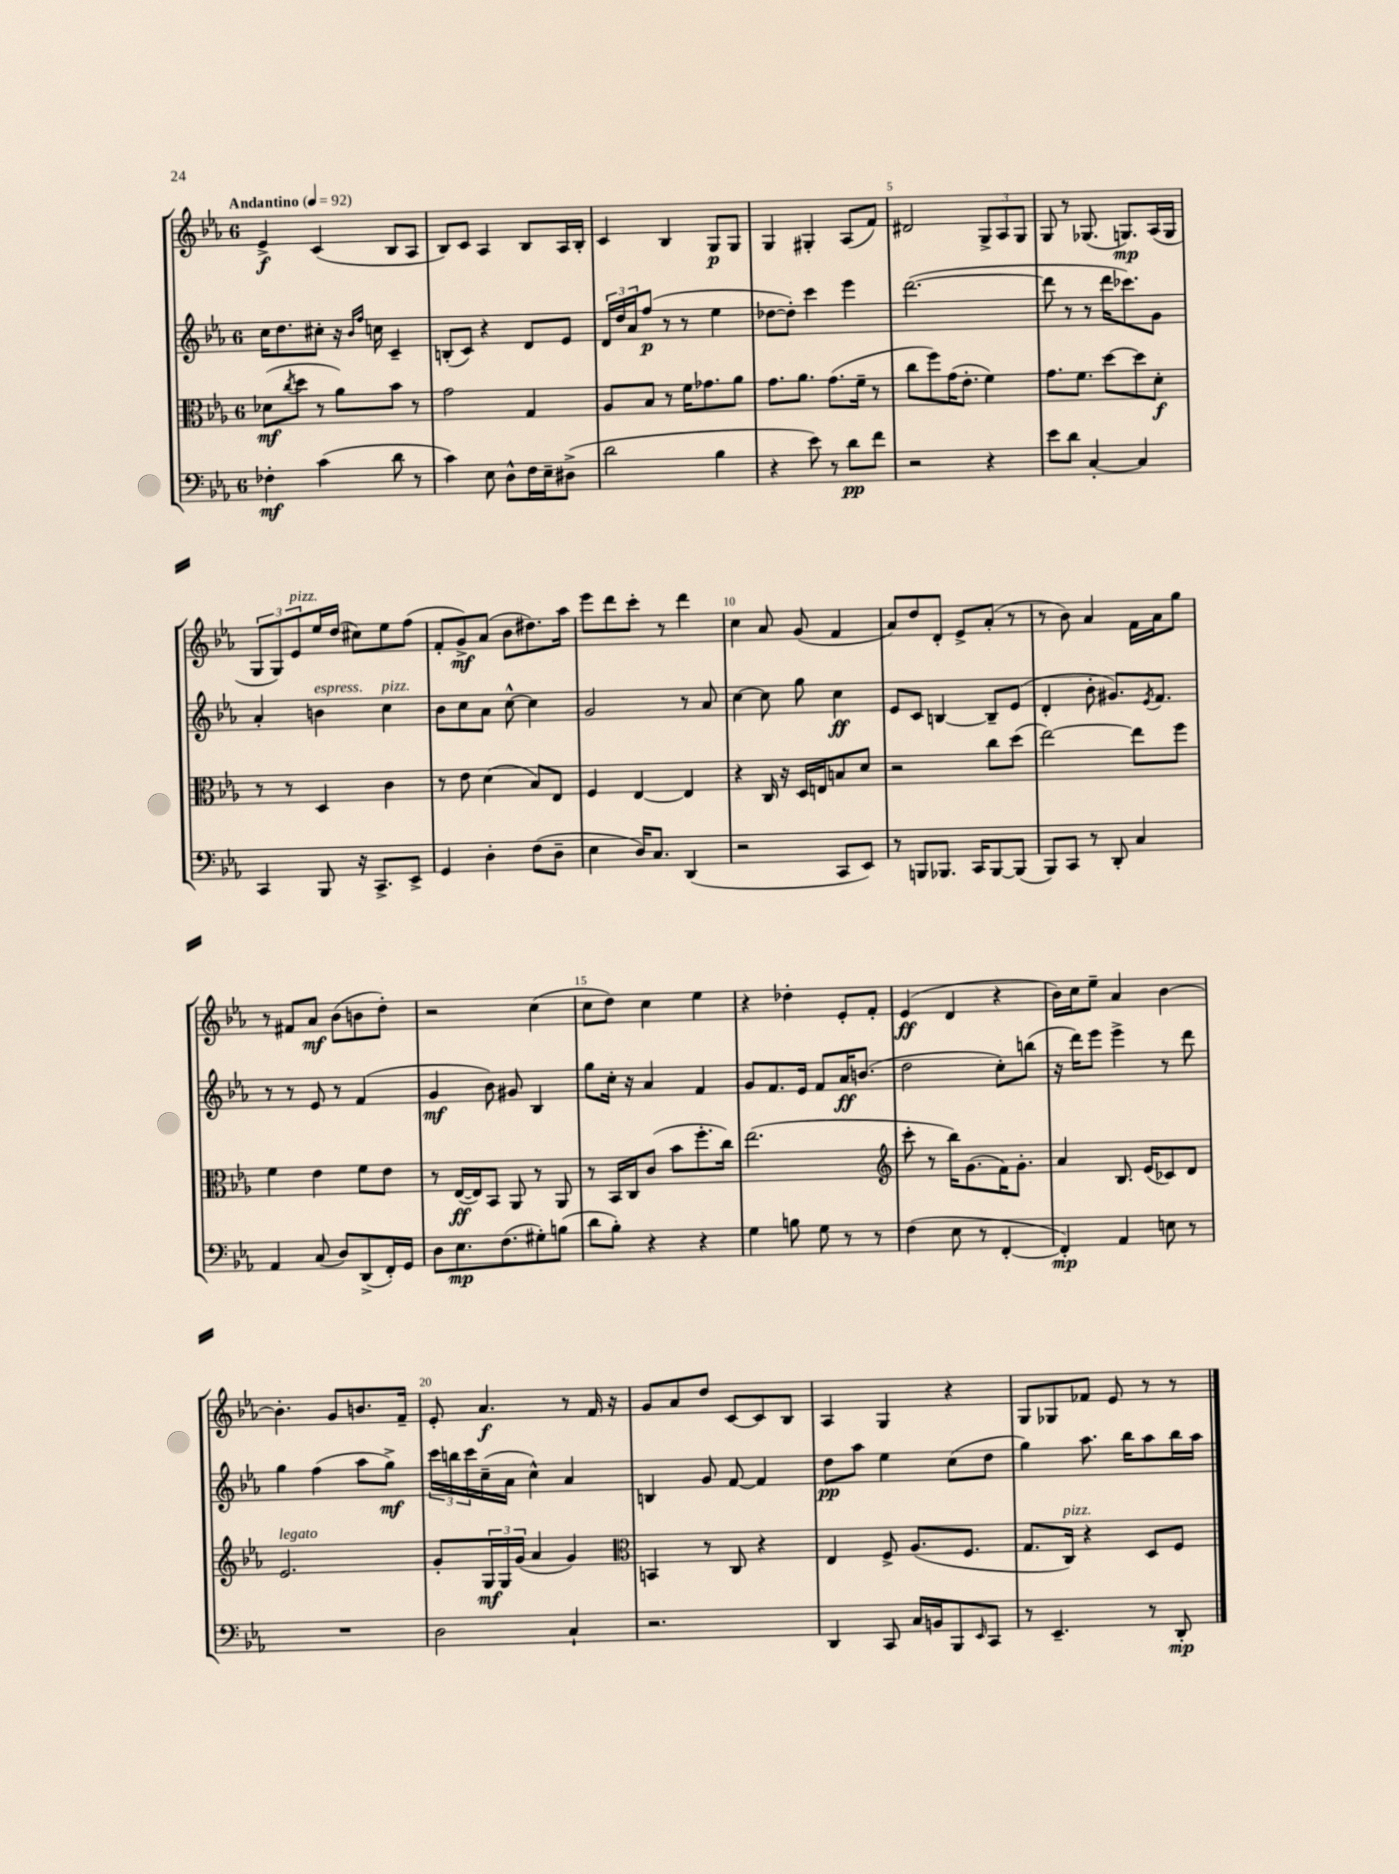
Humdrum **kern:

**kern	**kern	**kern	**kern
*staff4	*staff3	*staff2	*staff1
*clefF4	*clefC3	*clefG2	*clefG2
*k[b-e-a-]	*k[b-e-a-]	*k[b-e-a-]	*k[b-e-a-]
*M6/8	*M6/8	*M6/8	*M6/8
*MM92	*MM92	*MM92	*MM92
4F-'	(8d-	16cc	4e-^
.	.	8.dd	.
.	8qcc	.	.
.	8dd	.	.
(4c	8r	8cc#'	(4c
.	8a-)	16r	.
.	.	16qqb-	.
.	.	16qqff	.
.	.	16cc	.
8d	8b-	4c~	8B-
8r	8r	.	8A-
=	=	=	=
4c)	2g	(8B'	8B-)
.	.	8c)	8c
8E-	.	4r	4A-
8D^^	.	.	.
16F	4G	8d	8B-
16E-~	.	.	.
(8D#^	.	8e-	16A-
.	.	.	16B-'
=	=	=	=
2d	8A-	24d	4c
.	.	24dd	.
.	.	24a-	.
.	8B-	(8ff	.
.	8r	8r	4B-
.	16f	8r	.
.	8.g-	.	.
4B-	.	4ee-	8G
.	8a-	.	8G
=	=	=	=
4r	8.g	[8dd-	4G
.	.	8dd-'])	.
.	8.a-	.	.
8e-)	.	4ccc	4G#'
8r	(8.g	.	.
8d	.	4eee-	(8A-
.	16f~	.	.
8f	8r	.	8f)
=	=	=	=
2r	8cc	([2.ddd	2d#
.	8ff)	.	.
.	(16g	.	.
.	8.e-'	.	.
4r	4f)	.	12G^
.	.	.	12A-
.	.	.	12G
=	=	=	=
8e-	8.g	8ddd]	8G
8d	.	8r	8r
.	8.f	.	.
[4C'	.	8r	(8.G-
.	[8dd	16ddd	.
.	.	8.ccc-)	8.G)
4C]	8dd]	.	.
.	8d'	8g	(16A-
.	.	.	16G
=	=	=	=
4CC	8r	4a-'	12G
.	.	.	12G)
.	8r	.	.
.	.	.	12e-
8BBB-	4D	4b	16ee-
.	.	.	(16dd
16r	.	.	8cc#)
8.CC^	.	.	.
.	4c	4cc	8ee-
8EE-^	.	.	(8ff
=	=	=	=
4GG	8r	8b-	8f'
.	8e-	8cc	8g^)
4D'	(4d	8a-	(8a-
.	.	[8cc^^	8b-
(8F	8B-)	4cc]	8.dd#)
8D~	8E-	.	.
.	.	.	16aa-
=	=	=	=
4E-	4F	2g	8eee-
.	.	.	8ddd
16D)	[4E-	.	8ccc'
8.C	.	.	.
.	.	.	8r
(4DD	4E-]	8r	4ddd
.	.	8a-	.
=	=	=	=
2r	4r	[4cc	4cc
.	16C	8cc]	8a-
.	16r	.	.
.	16D	8gg	(8g
.	16E	.	.
8CC	8B	4cc	4f
8EE-)	8d	.	.
=	=	=	=
8r	2r	8e-	8a-)
8BBB	.	8c	8dd
8.BBB-	.	[4B	8d'
.	.	.	8e-^
16CC	.	.	.
[8BBB-	8cc	8B~]	(8a-'
(8BBB-]	(8dd	(8e-	8r
=	=	=	=
8BBB-)	[2ee-)	4d'	8r
8CC	.	.	8b-)
8r	.	8b-'	4a-
8DD'	.	8.g#)	.
4C	8ee-]	.	16f
.	.	8qe-	.
.	.	8.f	16a-
.	8ff	.	8gg
=	=	=	=
4AA-	4f	8r	8r
.	.	8r	8f#
(8C	4e-	8e-	8a-
8D)	.	8r	(8b-
(8DD^	8f	(4f	8b
16FF')	8e-	.	8dd')
16GG	.	.	.
=	=	=	=
8D	8r	4g	2r
8.E-	([16E-	.	.
.	16E-])	.	.
.	8BB-	8b-)	.
(8.F	.	.	.
.	8AA-	8g#	.
8G#')	8r	4B-	(4cc
(8B	8AA-	.	.
=	=	=	=
8d	8r	8gg	8cc
8B-')	16BB-	16cc'	8dd)
.	16C	16r	.
4r	(8c	4a-	4cc
.	8b-	.	.
4r	8.ff'	4f	4ee-
.	16cc)	.	.
=	=	=	=
4G	(2.ee-	8g	4r
.	.	8.f	.
8B	.	.	4dd-'
.	.	16e-	.
8G	.	8f	.
8r	.	16a-	8e-'
.	.	(8.b	.
8r	.	.	8f'
=	=	=	=
*	*clefG2	*	*
(4F	8ccc'	2dd	(4e-
.	8r	.	.
8E-	16bb-)	.	4d
.	(8.g	.	.
8r	.	.	.
[4FF'	16f)	8cc')	4r
.	8.g'	.	.
.	.	(8bb	.
=	=	=	=
4FF'])	4a-	16r	16b-)
.	.	16ddd)	16cc
.	.	8eee-	8ee-~
4AA-	8.B-	4eee-^	4a-
.	(16e-	.	.
8E	8c-)	8r	[4b-
8r	8d	8ddd	.
=	=	=	=
2.r	2.e-	4gg	4.b-']
.	.	(4ff	.
.	.	.	8g
.	.	8aa-	8.b
.	.	8gg^)	.
.	.	.	16f~
=	=	=	=
2D	8g'	24ccc	8e-'
.	.	24bb	.
.	.	24ccc	.
.	24G	(16cc~	4.a-
.	24G	.	.
.	.	16a-	.
.	(24g	.	.
.	4a-	4cc^^)	.
4C`	4g)	4a-	8r
.	.	.	16f
.	.	.	16r
=	=	=	=
*	*clefC3	*	*
2.r	4BB	4B	8g
.	.	.	8a-
.	8r	8g	8dd
.	8C	[8f	[8c
.	4r	4f]	8c]
.	.	.	8B-
=	=	=	=
4DD	4E-	8dd	4A-
.	.	8aa-	.
8CC	8F^	4ee-	4G
16C	(8.A-	.	.
16BB	.	.	.
8BBB-	.	(8cc	4r
.	8.F	.	.
16qqEE-	.	.	.
8CC	.	8dd	.
=	=	=	=
8r	8.G	4gg)	8G
4.EE-~	.	.	8G-
.	16C)	.	.
.	4r	8.aa-	8f-
.	.	.	8e-
.	.	16bb-	.
8r	8D	8aa-	8r
8DD'	8F	16bb-	8r
.	.	16aa-	.
==	==	==	==
*-	*-	*-	*-
